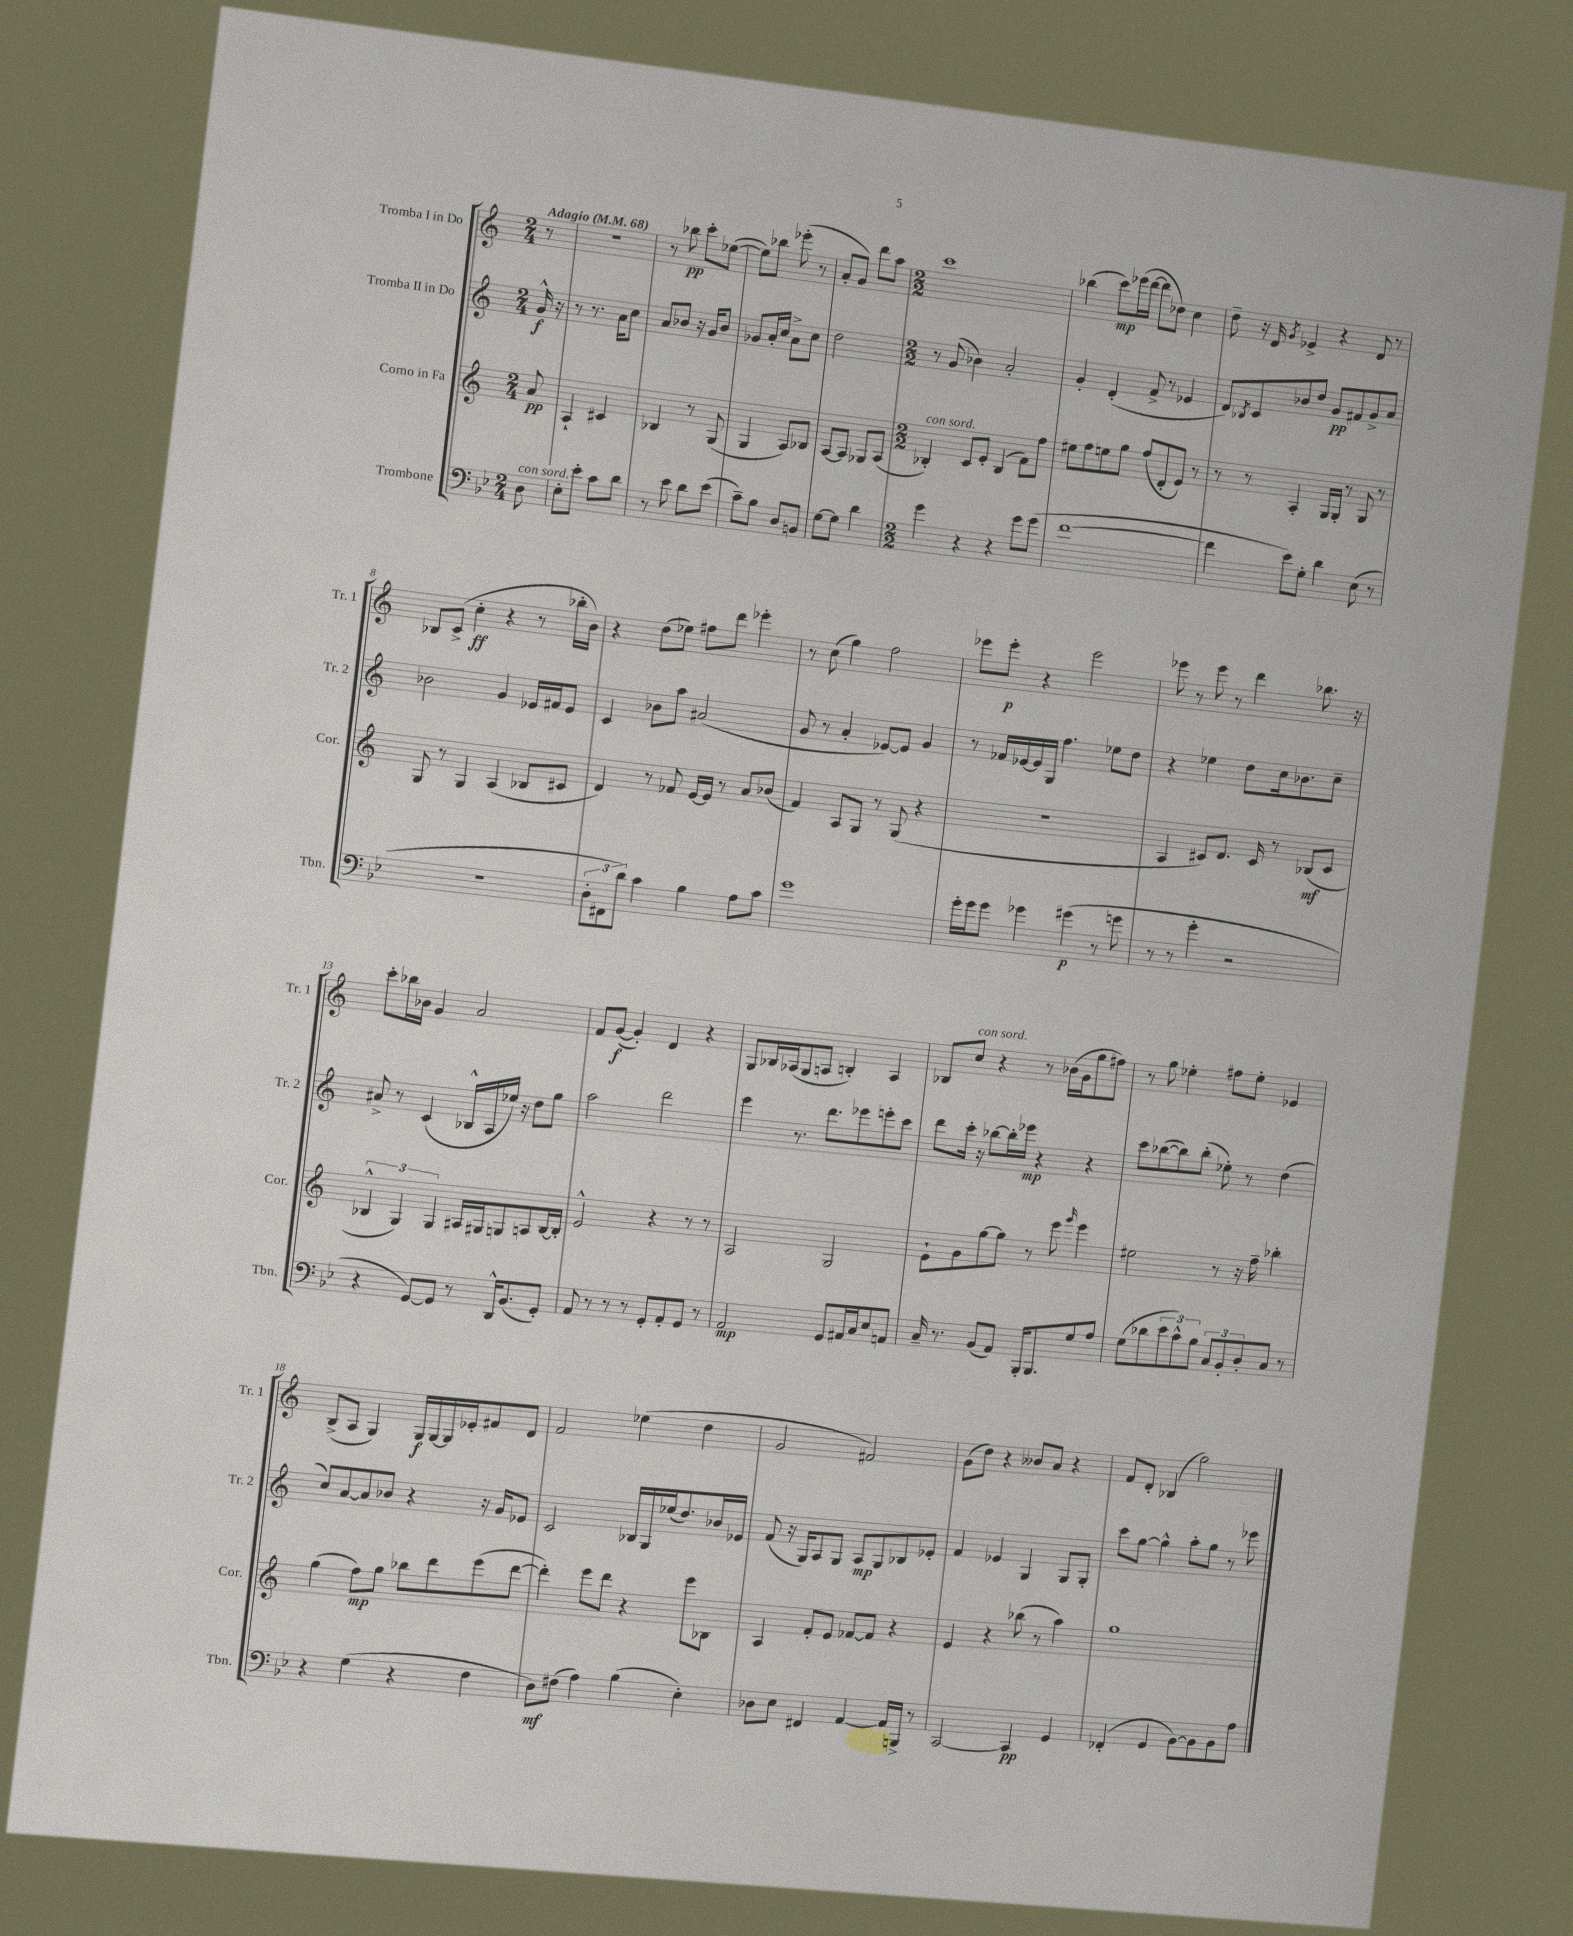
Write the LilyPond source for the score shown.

<<
\new StaffGroup <<
\new Staff = "s0" \with { instrumentName = "Tromba I in Do" shortInstrumentName = "Tr. 1" } {
    \clef treble \key c \major \numericTimeSignature \time 2/4 \partial 8 \tempo "Adagio" 4 = 68
    r8 |
    R2 |
    r8 bes''8\pp c'''8-. ees''8~( |
    ees''8) bes''8 ees'''8-.( r8 |
    a'8-. g'8) d'''8 a''8 |
    \numericTimeSignature \time 2/2 c'''1 |
    bes''4( c'''8\mp) ees'''16( d'''16~ d'''8 des''8) c''4 |
    d''8-- r16 d'16 \acciaccatura { g'8 } ees'4-> r4 d'8 r8 |
    bes8 c'8->( c''4-.\ff r4 r8 bes''16-. b'16) |
    r4 d''8( ees''8) fis''8 d'''8 ees'''4-. |
    r8 c''8( g''4) f''2 |
    ees'''8 ees'''8-.\p r4 ees'''2 |
    ees'''8 r8 ees'''8 r8 d'''4 bes''8. r16 |
    c'''8-. bes''16 bes'16 g'4 a'2 |
    f'8 g'8~\f( g'4-.) d'4 r4 |
    g8 bes16 aes16( g8 a8 b4-.) a4 |
    bes8 c''8^\markup { \italic "con sord." } r4 r8 bes'16( g'16 g''8 fis''8) |
    r8 g''8 ees''4-. fis''8 ees''8-. ees'4 |
    b8->( a8 g4) g16\f g16~ g16 ees'16-. fis'8 d'8 |
    f'2 ees''4( d''4 |
    g'2 fis'2) |
    g'8( d''8) r4 beses'8 a'8 r4 |
    f'8 d'8-. bes4( g''2) \bar "|." |
}
\new Staff = "s1" \with { instrumentName = "Tromba II in Do" shortInstrumentName = "Tr. 2" } {
    \clef treble \key c \major \numericTimeSignature \time 2/4 \partial 8
    g'16-^\f r16 |
    r8 r8. a'16 c''8 |
    a'8 bes'8 r16 g'16 bes'8 |
    ges'8 a'16-. c''16 a'8-> c''8 |
    d''2 |
    \numericTimeSignature \time 2/2 r8 g'8( bes'4) a'2-. |
    g'4-. d'4-.( f'8-> r8 ees'4 |
    d'8) \acciaccatura { bes8 } c'8 bes'8 d''8 g'8\pp fis'8 g'8-> a'8 |
    bes'2 g'4 ees'16 fis'16 ees'8 |
    c'4 bes'8 a''8 ais'2( |
    g'8 r8 a'4-. ees'8~) ees'8 g'4 |
    r8 fes'16 ees'16~ ees'16 g16 f''4. ees''8 d''8 |
    r4 ees''4 d''8 c''16 bes'8. c''8-- |
    ais'8-> r8 c'4( bes16-^ a16 ees''16) r16 d''8 g''8 |
    a''2 d'''2 |
    e'''4 r8. d'''8. ees'''8 e'''8-. c'''8 |
    d'''8 c'''16-. r16 bes''8~ bes''16-. ees'''16\mp r4 r4 |
    c'''8 bes''8~( bes''8) bes''8-.( ees''8-.) r8 d''4( |
    c''8) a'8~ a'8 bes'8 r4 r16 g'16 ees'8 |
    c'2 bes16 g16 ees''16( d''8.) bes'16 ees'16 |
    f'8( r16 g16) a8 g8 a8\mp g8 bes8 ees'8-. |
    f'4 ees'4 g4 g8 g8-. |
    c'''8 g''8~ g''4-^ a''8-. g''8 r8 ees'''8 \bar "|." |
}
\new Staff = "s2" \with { instrumentName = "Corno in Fa" shortInstrumentName = "Cor." } {
    \clef treble \key c \major \numericTimeSignature \time 2/4 \partial 8
    a'8\pp |
    a4-! cis'4 |
    bes4 r8 g8( |
    g4 a8) bes8 |
    a8~ a8 ges8 a8( |
    \numericTimeSignature \time 2/2 bes4-.^\markup { \italic "con sord." }) c'8 e'8-. bes4( f'8) f''8 |
    eis''8 f''8 e''8 g''8 f''8( d'8-. e'8) r8 |
    r8 r8 a4-. g16 g16-. r8 g8 r8 |
    g8 r8 g4 a4( bes8 cis'8 |
    d'4) r8 fes'8 e'16~ e'16 r8 a'8 bes'8( |
    f'4) a8 g8 r8 g8( r4 |
    R1 |
    a4 cis'8) d'8. cis'16 r8 bes8\mf( cis'8 |
    \tuplet 3/2 { bes4-^ g4) g4 } ais16 gis16 g8 a8 bes16~ bes16-. |
    e'2-^ r4 r8 r8 |
    a2 g2 |
    e'8-! g'8 g''8~ g''8 r8 e'''8 \grace { g'''16 } e'''4 |
    eis''2 r8 r16 f''16-- bes''4-. |
    g''4( f''8\mp) g''8 bes''8 d'''8 e'''8( d'''8~ |
    d'''4-.) e'''8 d'''8 r4 e'''8 bes8 |
    a4 f'8-. e'8 fes'8~ fes'8 r4 |
    e'4 r4 bes''8( r8 a''4) |
    g''1 \bar "|." |
}
\new Staff = "s3" \with { instrumentName = "Trombone" shortInstrumentName = "Tbn." } {
    \clef bass \key bes \major \numericTimeSignature \time 2/4 \partial 8
    d8^\markup { \italic "con sord." } |
    ees8-. ees'8-. c'8 d'8 |
    r8 ees'8 d'8 ees'8( |
    c'8--) bes8 d8 b,8 |
    g8~ g8 d'4 |
    \numericTimeSignature \time 2/2 g'4 r4 r4 g'8 g'8( |
    f'1~ |
    f'4 ees'8) g8-. d'4 ees8( r8 |
    R1 |
    \tuplet 3/2 { d8-. fis,8 d'8) } c'4 bes4 a8 c'8 |
    g'1 |
    g'16-. g'16 g'8 ges'4 gis'4\p( r8 g'8 |
    r8 r8 g'4-. r2 |
    r4 g,8~) g,8 r8 d,16-^ bes,8.( g,8-.) |
    a,8 r8 r8 r8 g,8-. a,8-. g,8 r8 |
    a,2\mp g,8 ais,16 c16 ees8 a,8 |
    c16-- r8. bes,8( a,8) bes,,16-. bes,,8. g8 a8 |
    g8( des'8 \tuplet 3/2 { ees'8 c'8-^) bes8 } \tuplet 3/2 { c8 bes,8-. d8-. } c8 r8 |
    r4 g4( r4 f4 |
    d8\mf) fis8( a4) bes4( ees4-.) |
    des8 ees8 fis,4 a,4~ a,16 b,,16-> r8 |
    c,2~ c,4\pp g,4 |
    fes,4-.( g,4 bes,8~) bes,8 bes,8 a8 \bar "|." |
}
>>
>>
